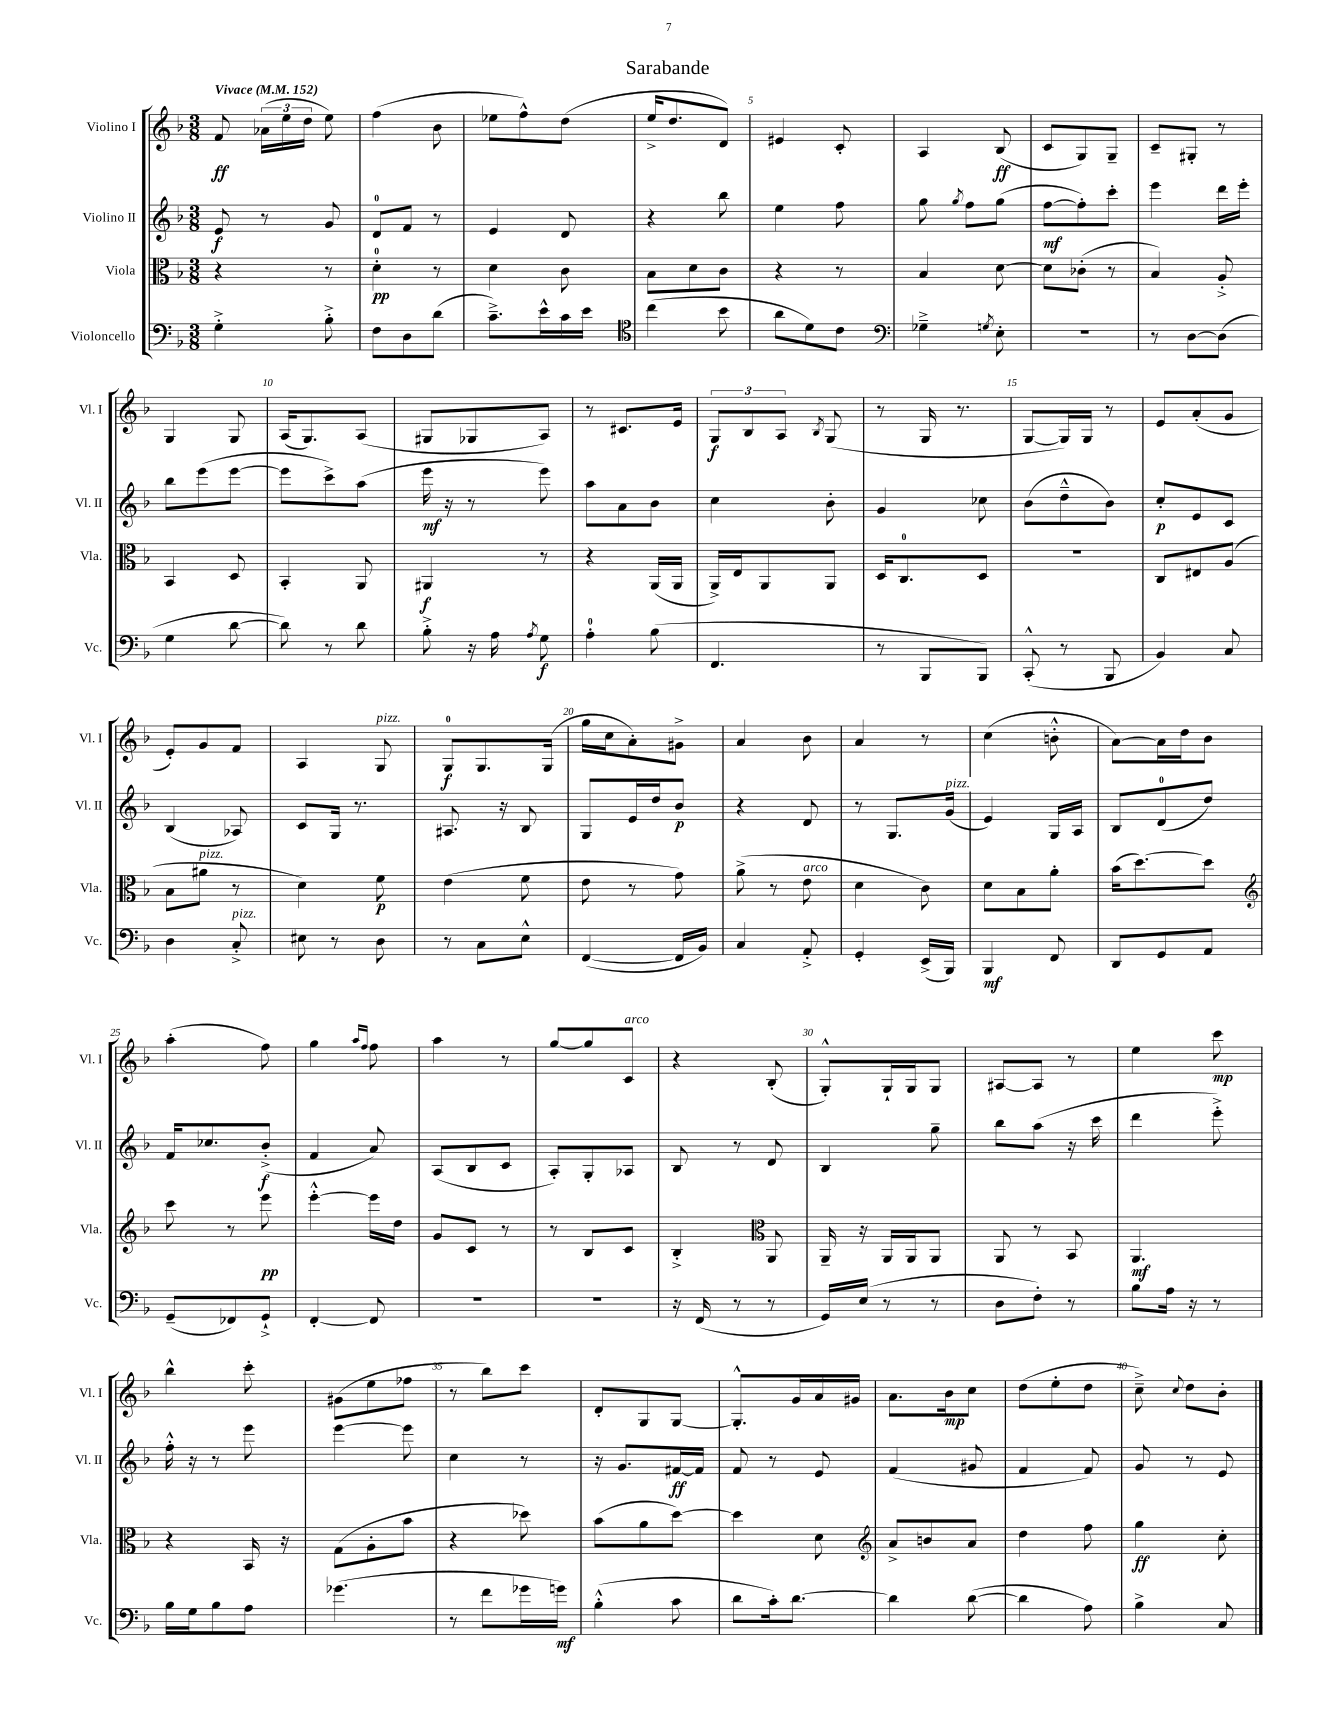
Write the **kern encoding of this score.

**kern	**dynam	**kern	**dynam	**kern	**dynam	**kern	**dynam
*part4	*part4	*part3	*part3	*part2	*part2	*part1	*part1
*staff4	*staff4	*staff3	*staff3	*staff2	*staff2	*staff1	*staff1
*I"Violoncello	*	*I"Viola	*	*I"Violino II	*	*I"Violino I	*
*I'Vc.	*	*I'Vla.	*	*I'Vl. II	*	*I'Vl. I	*
*clefF4	*	*clefC3	*	*clefG2	*	*clefG2	*
*k[b-]	*	*k[b-]	*	*k[b-]	*	*k[b-]	*
*M3/8	*	*M3/8	*	*M3/8	*	*M3/8	*
*MM152	*	*MM152	*	*MM152	*	*MM152	*
=1	=1	=1	=1	=1	=1	=1	=1
!	!	!	!	!	!	!LO:TX:a:B:t=Vivace	!
4G'^\	.	4r	.	8e/	f	8f/	ff
.	.	.	.	8r	.	(24a-X\LL	.
.	.	.	.	.	.	24ee\	.
.	.	.	.	.	.	24dd\JJ	.
8B-'^\	.	8r	.	8g/	.	8ee\)	.
=2	=2	=2	=2	=2	=2	=2	=2
8F\L	.	4d'\	pp	8d/L	.	(4ff\	.
8D\	.	.	.	8f/J	.	.	.
(8d\J	.	8r	.	8r	.	8b-\	.
=3	=3	=3	=3	=3	=3	=3	=3
8.c~^\L)	.	4d\	.	4e/	.	8ee-X\L	.
.	.	.	.	.	.	8ff^^\)	.
16e^^\L	.	.	.	.	.	.	.
16c\	.	8c\	.	8d/	.	(8dd\J	.
16e\JJ	.	.	.	.	.	.	.
=4	=4	=4	=4	=4	=4	=4	=4
*clefC4	*	*	*	*	*	*	*
(4cc\	.	8B-\L	.	4r	.	16ee^/KL	.
.	.	.	.	.	.	8.dd/	.
.	.	8d\	.	.	.	.	.
8b-\	.	8c\J	.	8bb-\	.	8d/J)	.
=5	=5	=5	=5	=5	=5	=5	=5
8a\L	.	4r	.	4ee\	.	4e#X/	.
8d\)	.	.	.	.	.	.	.
8c\J	.	8r	.	8ff\	.	8c'/	.
=6	=6	=6	=6	=6	=6	=6	=6
*clefF4	*	*	*	*	*	*	*
4G-X~^\	.	4B-/	.	8gg\	.	4A/	.
.	.	.	.	8qgg/	.	.	.
.	.	.	.	8ff\L	.	.	.
8qGn/	.	.	.	.	.	.	.
8E'\	.	[8d\	.	(8gg\J	.	(8B-/	ff
=7	=7	=7	=7	=7	=7	=7	=7
4.r	.	8d\L]	.	[8ff\L	mf	8c/L	.
.	.	(8c-X'\J	.	8ff'\])	.	8G/)	.
.	.	8r	.	8ccc'\J	.	8G~/J	.
=8	=8	=8	=8	=8	=8	=8	=8
8r	.	4B-/)	.	4eee\	.	8c~/L	.
[8D\L	.	.	.	.	.	8G#X'/J	.
(8D\J]	.	8A'^/	.	16ddd\LL	.	8r	.
.	.	.	.	16eee'\JJ	.	.	.
!!LO:LB:g=z
=9	=9	=9	=9	=9	=9	=9	=9
4G\	.	4BB-/	.	8bb-\L	.	4G/	.
.	.	.	.	(8eee\	.	.	.
[8d\	.	8D/	.	[8eee\J	.	8G/	.
=10	=10	=10	=10	=10	=10	=10	=10
8d\])	.	4BB-'/	.	8eee\L]	.	(16A/KL	.
.	.	.	.	.	.	8.G/)	.
8r	.	.	.	8ccc^\)	.	.	.
8d\	.	8AA/	.	(8aa\J	.	(8A/J	.
=11	=11	=11	=11	=11	=11	=11	=11
8B-'^\	.	4AA#X/	f	16eee\	mf	8G#X/L	.
.	.	.	.	16r	.	.	.
16r	.	.	.	8r	.	8G-X/	.
16A\	.	.	.	.	.	.	.
8qA/	.	.	.	.	.	.	.
8G\	f	8r	.	8eee\)	.	8A/J)	.
=12	=12	=12	=12	=12	=12	=12	=12
4A'\	.	4r	.	8aa\L	.	8r	.
.	.	.	.	8a\	.	8.c#X/L	.
(8B-\	.	(16AA/LL	.	8b-\J	.	.	.
.	.	16AA/JJ	.	.	.	16e/Jk	.
=13	=13	=13	=13	=13	=13	=13	=13
4.FF/	.	16AA^/LL)	.	4cc\	.	12G/L	f
.	.	16E/J	.	.	.	.	.
.	.	.	.	.	.	12B-/	.
.	.	8AA/	.	.	.	.	.
.	.	.	.	.	.	12A/J	.
.	.	.	.	.	.	8qB-/	.
.	.	8AA/J	.	8b-'\	.	(8G/	.
=14	=14	=14	=14	=14	=14	=14	=14
8r	.	16D/KL	.	4g/	.	8r	.
.	.	8.C/	.	.	.	.	.
8BBB-/L	.	.	.	.	.	16G/	.
.	.	.	.	.	.	8.r	.
8BBB-/J)	.	8D/J	.	8cc-X\	.	.	.
=15	=15	=15	=15	=15	=15	=15	=15
(8CC'^^/	.	4.r	.	(8b-\L	.	[8G/L	.
8r	.	.	.	8dd~^^\	.	16G/L])	.
.	.	.	.	.	.	16G/JJ	.
8BBB-/	.	.	.	8b-\J)	.	8r	.
=16	=16	=16	=16	=16	=16	=16	=16
4BB-/)	.	8C/L	.	8cc'/L	p	8e/L	.
.	.	8E#X/	.	8e/	.	(8a'/	.
8C/	.	(8A/J	.	8c/J	.	8g/J	.
!!LO:LB:g=z
=17	=17	=17	=17	=17	=17	=17	=17
4D\	.	8B-\L	.	(4B-/	.	8e'/L)	.
!	!	!LO:TX:a:i:t=pizz.	!	!	!	!	!
.	.	8a#X\J	.	.	.	8g/	.
!LO:TX:a:i:t=pizz.	!	!	!	!	!	!	!
8C'^/	.	8r	.	8A-X/)	.	8f/J	.
=18	=18	=18	=18	=18	=18	=18	=18
8E#X\	.	4d\)	.	8c/L	.	4A/	.
8r	.	.	.	16G/Jk	.	.	.
.	.	.	.	8.r	.	.	.
!	!	!	!	!	!	!LO:TX:a:i:t=pizz.	!
8D\	.	8f\	p	.	.	8G/	.
=19	=19	=19	=19	=19	=19	=19	=19
8r	.	(4e\	.	8.A#X/	.	8G/L	f
8C\L	.	.	.	.	.	8.G/	.
.	.	.	.	16r	.	.	.
8E^^\J	.	8f\	.	8B-/	.	.	.
.	.	.	.	.	.	(16G/Jk	.
=20	=20	=20	=20	=20	=20	=20	=20
([4FF/	.	8e\	.	8G/L	.	16gg\LL	.
.	.	.	.	.	.	16cc\J	.
.	.	8r	.	16e/L	.	8a'\)	.
.	.	.	.	16dd/J	.	.	.
16FF/LL]	.	8g\)	.	8b-/J	p	8g#X^\J	.
16BB-/JJ)	.	.	.	.	.	.	.
=21	=21	=21	=21	=21	=21	=21	=21
4C/	.	(8a^\	.	4r	.	4a/	.
.	.	8r	.	.	.	.	.
!	!	!LO:TX:a:i:t=arco	!	!	!	!	!
8AA'^/	.	8e\	.	8d/	.	8b-\	.
=22	=22	=22	=22	=22	=22	=22	=22
4GG'/	.	4d\	.	8r	.	4a/	.
.	.	.	.	8.G/L	.	.	.
(16EE^/LL	.	8c\)	.	.	.	8r	.
!	!	!	!	!LO:TX:a:i:t=pizz.	!	!	!
16BBB-/JJ)	.	.	.	(16g/Jk	.	.	.
=23	=23	=23	=23	=23	=23	=23	=23
4BBB-/	mf	8d\L	.	4e/)	.	(4cc\	.
.	.	8B-\	.	.	.	.	.
8FF/	.	8a'\J	.	16G/LL	.	8bn'^^\	.
.	.	.	.	16A/JJ	.	.	.
=24	=24	=24	=24	=24	=24	=24	=24
8DD/L	.	(16b-\KL	.	8B-/L	.	[8a\L)	.
.	.	[8.dd\)	.	.	.	.	.
8GG/	.	.	.	(8d/	.	16a\L]	.
.	.	.	.	.	.	16dd\J	.
8AA/J	.	8dd\J]	.	8dd/J)	.	8b-\J	.
!!LO:LB:g=z
=25	=25	=25	=25	=25	=25	=25	=25
*	*	*clefG2	*	*	*	*	*
(8GG~/L	.	8ccc\	.	16f/KL	.	(4aa'\	.
.	.	.	.	8.cc-X/	.	.	.
8FF-X/)	.	8r	.	.	.	.	.
8GG`^/J	.	8eee\	pp	(8b-'^/J	f	8ff\)	.
=26	=26	=26	=26	=26	=26	=26	=26
[4FF'/	.	[4eee'^^\	.	4f/	.	4gg\	.
.	.	.	.	.	.	16qqaa/LL	.
.	.	.	.	.	.	16qqff/JJ	.
8FF/]	.	16eee\LL]	.	8a/)	.	8ff\	.
.	.	16dd\JJ	.	.	.	.	.
=27	=27	=27	=27	=27	=27	=27	=27
4.r	.	8g/L	.	(8A/L	.	4aa\	.
.	.	8c/J	.	8B-/	.	.	.
.	.	8r	.	8c/J	.	8r	.
=28	=28	=28	=28	=28	=28	=28	=28
4.r	.	8r	.	8A'/L)	.	[8gg/L	.
.	.	8B-/L	.	8G'/	.	8gg/]	.
!	!	!	!	!	!	!LO:TX:a:i:t=arco	!
.	.	8c/J	.	8A-X/J	.	8c/J	.
=29	=29	=29	=29	=29	=29	=29	=29
16r	.	4B-'^/	.	8B-/	.	4r	.
(16FF/	.	.	.	.	.	.	.
8r	.	.	.	8r	.	.	.
*	*	*clefC3	*	*	*	*	*
8r	.	8AA/	.	8d/	.	(8B-'/	.
=30	=30	=30	=30	=30	=30	=30	=30
16GG/LL)	.	16AA~/	.	4B-/	.	8G'^^/L)	.
(16E/JJ	.	16r	.	.	.	.	.
8r	.	16AA/LL	.	.	.	16G`/L	.
.	.	16AA/J	.	.	.	16G/J	.
8r	.	8AA/J	.	8gg~\	.	8G/J	.
=31	=31	=31	=31	=31	=31	=31	=31
8D\L	.	8AA/	.	8bb-\L	.	[8A#X/L	.
8F'\J)	.	8r	.	(8aa\J	.	8A#/J]	.
8r	.	8BB-/	.	16r	.	8r	.
.	.	.	.	16ccc\	.	.	.
=32	=32	=32	=32	=32	=32	=32	=32
8B-\L	.	4.AA/	mf	4ddd\	.	4ee\	.
16A\Jk	.	.	.	.	.	.	.
16r	.	.	.	.	.	.	.
8r	.	.	.	8eee'^\)	.	8ccc\	mp
!!LO:LB:g=z
=33	=33	=33	=33	=33	=33	=33	=33
16B-\LL	.	4r	.	16ff'^^\	.	4bb-^^\	.
16G\J	.	.	.	16r	.	.	.
8B-\	.	.	.	8r	.	.	.
8A\J	.	16BB-/	.	8eee\	.	8ccc'\	.
.	.	16r	.	.	.	.	.
=34	=34	=34	=34	=34	=34	=34	=34
(4.g-X\	.	(8G\L	.	[4eee\	.	(8g#X\L	.
.	.	8A'\	.	.	.	8ee\	.
.	.	8b-\J	.	8eee\]	.	8ff-X\J	.
=35	=35	=35	=35	=35	=35	=35	=35
8r	.	4r	.	4cc\	.	8r	.
8f\L	.	.	.	.	.	8bb-\L)	.
16g-X\L	.	8dd-X\)	.	8r	.	8ccc\J	.
16gn\JJ)	mf	.	.	.	.	.	.
=36	=36	=36	=36	=36	=36	=36	=36
(4B-'^^\	.	(8b-\L	.	16r	.	8d'/L	.
.	.	.	.	8.g/L	.	.	.
.	.	8a\	.	.	.	8G/	.
8c\	.	[8dd\J)	.	[16f#X/L	ff	[8G/J	.
.	.	.	.	16f#/JJ]	.	.	.
=37	=37	=37	=37	=37	=37	=37	=37
8d\L	.	4dd\]	.	8f/	.	8.G'^^/L]	.
16c'\k)	.	.	.	8r	.	.	.
[8.d\J	.	.	.	.	.	16g/L	.
.	.	8d\	.	8e/	.	16a/	.
.	.	.	.	.	.	16g#X/JJ	.
=38	=38	=38	=38	=38	=38	=38	=38
*	*	*clefG2	*	*	*	*	*
4d\]	.	8a^/L	.	(4f/	.	8.a\L	.
.	.	8bn/	.	.	.	.	.
.	.	.	.	.	.	16b-\k	mp
([8d\	.	8a/J	.	8g#X/	.	8cc\J	.
=39	=39	=39	=39	=39	=39	=39	=39
4d\]	.	4dd\	.	4f/	.	(8dd\L	.
.	.	.	.	.	.	8ee'\	.
8A\)	.	8ff\	.	8f/)	.	8dd\J	.
=40	=40	=40	=40	=40	=40	=40	=40
4B-^\	.	4gg\	ff	8g/	.	8cc~^\)	.
.	.	.	.	.	.	8qqcc/	.
.	.	.	.	8r	.	8dd\L	.
8C/	.	8cc'\	.	8e/	.	8b-'\J	.
==	==	==	==	==	==	==	==
*-	*-	*-	*-	*-	*-	*-	*-
